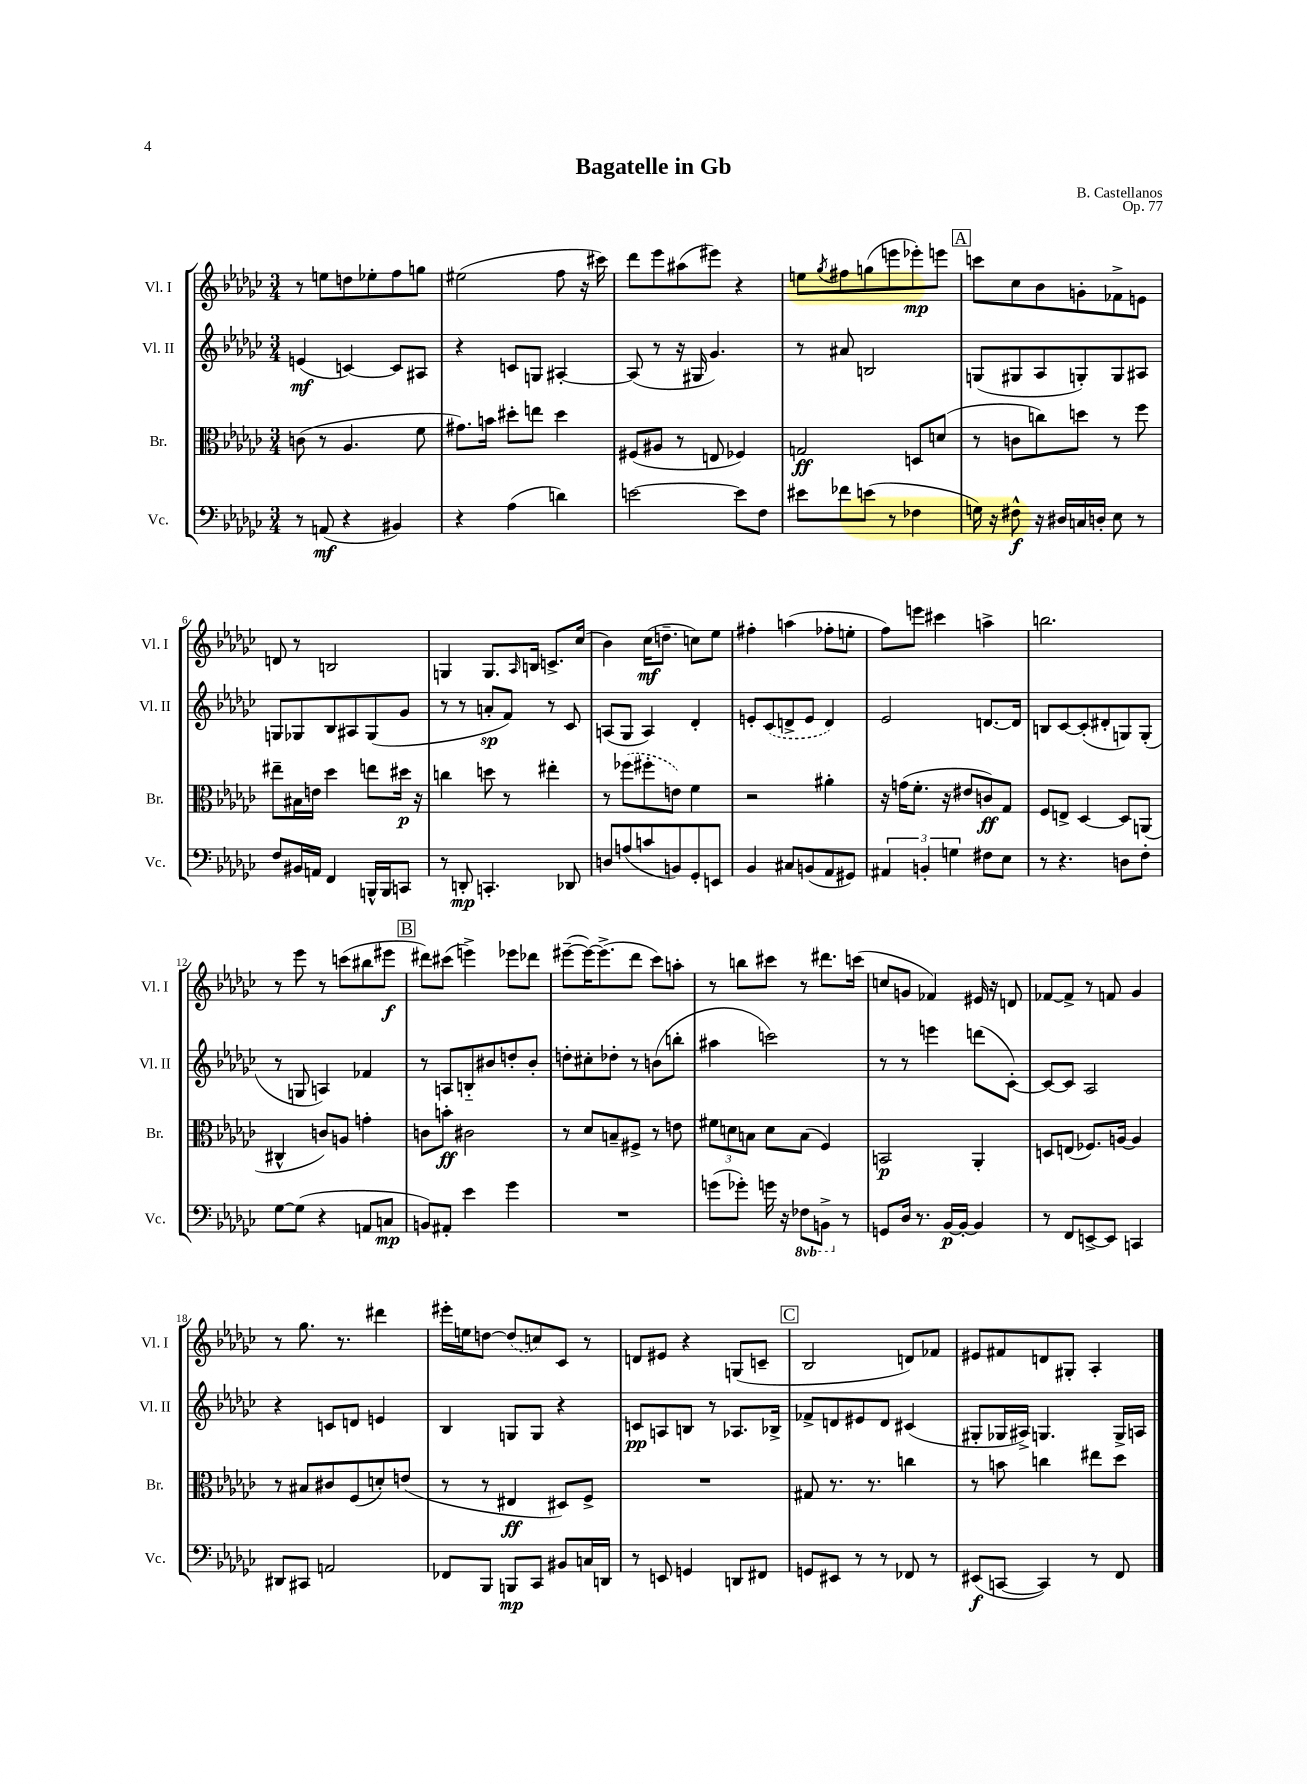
\header { title = "Bagatelle in Gb" composer = "B. Castellanos" opus = "Op. 77" }
<<
\new StaffGroup <<
\new Staff = "s0" \with { instrumentName = "Vl. I" shortInstrumentName = "Vl. I" } {
    \clef treble \key ges \major \numericTimeSignature \time 3/4
    r8 e''8 d''8 ees''8-. f''8 g''8 |
    eis''2( f''8 r16 cis'''16) |
    des'''8 ees'''8 ais''8( eis'''8) r4 |
    e''8 \acciaccatura { ges''8 } fis''8 g''8( e'''8 ees'''8-.\mp) e'''8 |
    \mark \markup { \box "A" } c'''8 ces''8 bes'8 g'8-. fes'8-> e'8 |
    d'8 r8 b2 |
    g4 g8. \grace { aes16 } b16 c'8.-> ces''16( |
    bes'4) ces''16\mf( d''8.-- c''8) ees''8 |
    fis''4-. a''4( fes''8-. e''8-. |
    f''8) e'''8 cis'''4 a''4-> |
    b''2. |
    r8 ees'''8 r8 c'''8( bis''8 eis'''8\f |
    \mark \markup { \box "B" } dis'''8) cis'''8( e'''4->) ees'''8 des'''8 |
    eis'''8~--( eis'''16~) eis'''8.->( des'''8 ces'''8) a''8-. |
    r8 b''8 cis'''8 r8 dis'''8. c'''16( |
    c''8 g'8 fes'4) eis'16 r16 d'8 |
    fes'8~ fes'8-> r8 f'8 ges'4 |
    r8 ges''8. r8. dis'''4 |
    eis'''16-. e''16 d''8~ \once \slurDashed d''8( c''8) ces'8 r8 |
    d'8 eis'8 r4 g8( c'8-- |
    \mark \markup { \box "C" } bes2 d'8) fes'8 |
    eis'8 fis'8 d'8 gis8-. aes4-. \bar "|." |
}
\new Staff = "s1" \with { instrumentName = "Vl. II" shortInstrumentName = "Vl. II" } {
    \clef treble \key ges \major \numericTimeSignature \time 3/4
    e'4\mf( c'4~) c'8 ais8 |
    r4 c'8 g8 ais4~-. |
    ais8( r8 r16 gis16 ges'4.) |
    r8 ais'8 b2 |
    \mark \markup { \box "A" } g8( gis8 aes8 g8-.) g8 ais8 |
    g8 ges8 bes8 ais8 ges8( ges'8 |
    r8 r8 a'8-.\sp f'8) r8 ces'8 |
    a8( ges8 a4) des'4-. |
    e'8-. \once \slurDashed ces'8( d'8-> e'8 d'4) |
    ees'2 d'8.~ d'16 |
    b8 ces'8~ ces'8-.( dis'8-. g8) g8-.( |
    r8 g8 a4) fes'4 |
    \mark \markup { \box "B" } r8 a8 b8-_ bis'8 d''8-. bis'8-. |
    d''8-. cis''8-. des''8-. r8 b'8( b''8-. |
    ais''4 c'''2) |
    r8 r8 e'''4 d'''8( ces'8~-.) |
    ces'8~ ces'8 aes2 |
    r4 c'8 d'8 e'4 |
    bes4 g8 g8 r4 |
    c'8\pp a8 b8 r8 aes8. bes16-> |
    \mark \markup { \box "C" } fes'8-> d'8 eis'8 d'8 cis'4( |
    gis8-. ges16 ais16->) g4. g16-> a16 \bar "|." |
}
\new Staff = "s2" \with { instrumentName = "Br." shortInstrumentName = "Br." } {
    \clef alto \key ges \major \numericTimeSignature \time 3/4
    c'8( r8 aes4. f'8 |
    gis'8.) b'16 dis''8-. e''8 dis''4 |
    fis8( ais8 r8 e8 fes4) |
    g2\ff d8 d'8( |
    \mark \markup { \box "A" } r8 c'8 c''8) d''8 r8 f''8 |
    eis''8-- bis16 e'16 des''4 e''8 dis''16\p r16 |
    c''4 d''8 r8 eis''4-. |
    r8 \once \slurDashed fes''8( fis''8-. e'8) f'4 |
    r2 ais'4-. |
    r16 g'16( f'8.-. r16 eis'8 c'8\ff) ges8 |
    f8 e8-> des4~ des8 a,8( |
    cis4-^ c'8) a8 g'4-. |
    \mark \markup { \box "B" } c'8 b'8-.\ff cis'2 |
    r8 des'8 b8-- fis8-> r8 e'8 |
    \tuplet 3/2 { fis'8 d'8 b8 } d'8 b8( f4) |
    b,2\p aes,4-. |
    d8 e8( fes8.) a16~ a4 |
    r8 bis8 cis'8 f8( d'8-.) e'8( |
    r8 r8 eis4\ff dis8) f8-> |
    R2. |
    \mark \markup { \box "C" } gis8 r8. r8. c''4 |
    r8 b'8 c''4 eis''8 des''8 \bar "|." |
}
\new Staff = "s3" \with { instrumentName = "Vc." shortInstrumentName = "Vc." } {
    \clef bass \key ges \major \numericTimeSignature \time 3/4 \set Staff.ottavationMarkups = #ottavation-simple-ordinals
    r8 a,8\mf( r4 bis,4) |
    r4 aes4( d'4) |
    e'2~ e'8 f8 |
    eis'8 fes'8 e'8( r8 fes4 |
    \mark \markup { \box "A" } g16) r16 fis8-^\f r16 dis16 c16 d16-. ees8 r8 |
    f8 bis,16 a,16 f,4 b,,16-^ b,,16 c,8 |
    r8 d,8-.\mp c,4.-. des,8 |
    d8 a8( c'8 b,8) ges,8-. e,8 |
    bes,4 cis8 b,8( aes,8 gis,8) |
    \tuplet 3/2 { ais,4 b,4-. g4 } fis8 ees8 |
    r8 r4. d8 f8-. |
    ges8~ ges8( r4 a,8 c8\mp |
    \mark \markup { \box "B" } b,8) ais,8-. ees'4 ges'4 |
    R2. |
    g'8( ges'8-.) g'16 r16 \ottava #-1 fes,8 b,,8-> \ottava #0 r8 |
    g,8 des16 r8. bes,16~\p bes,16~-. bes,4 |
    r8 f,8 e,8~-> e,8 c,4 |
    dis,8 cis,8 a,2 |
    fes,8 bes,,8 b,,8\mp ces,8 bis,8 c16 d,16 |
    r8 e,8 g,4 d,8 fis,8 |
    \mark \markup { \box "C" } g,8 eis,8 r8 r8 fes,8 r8 |
    eis,8\f( c,8~ c,4) r8 f,8 \bar "|." |
}
>>
>>
